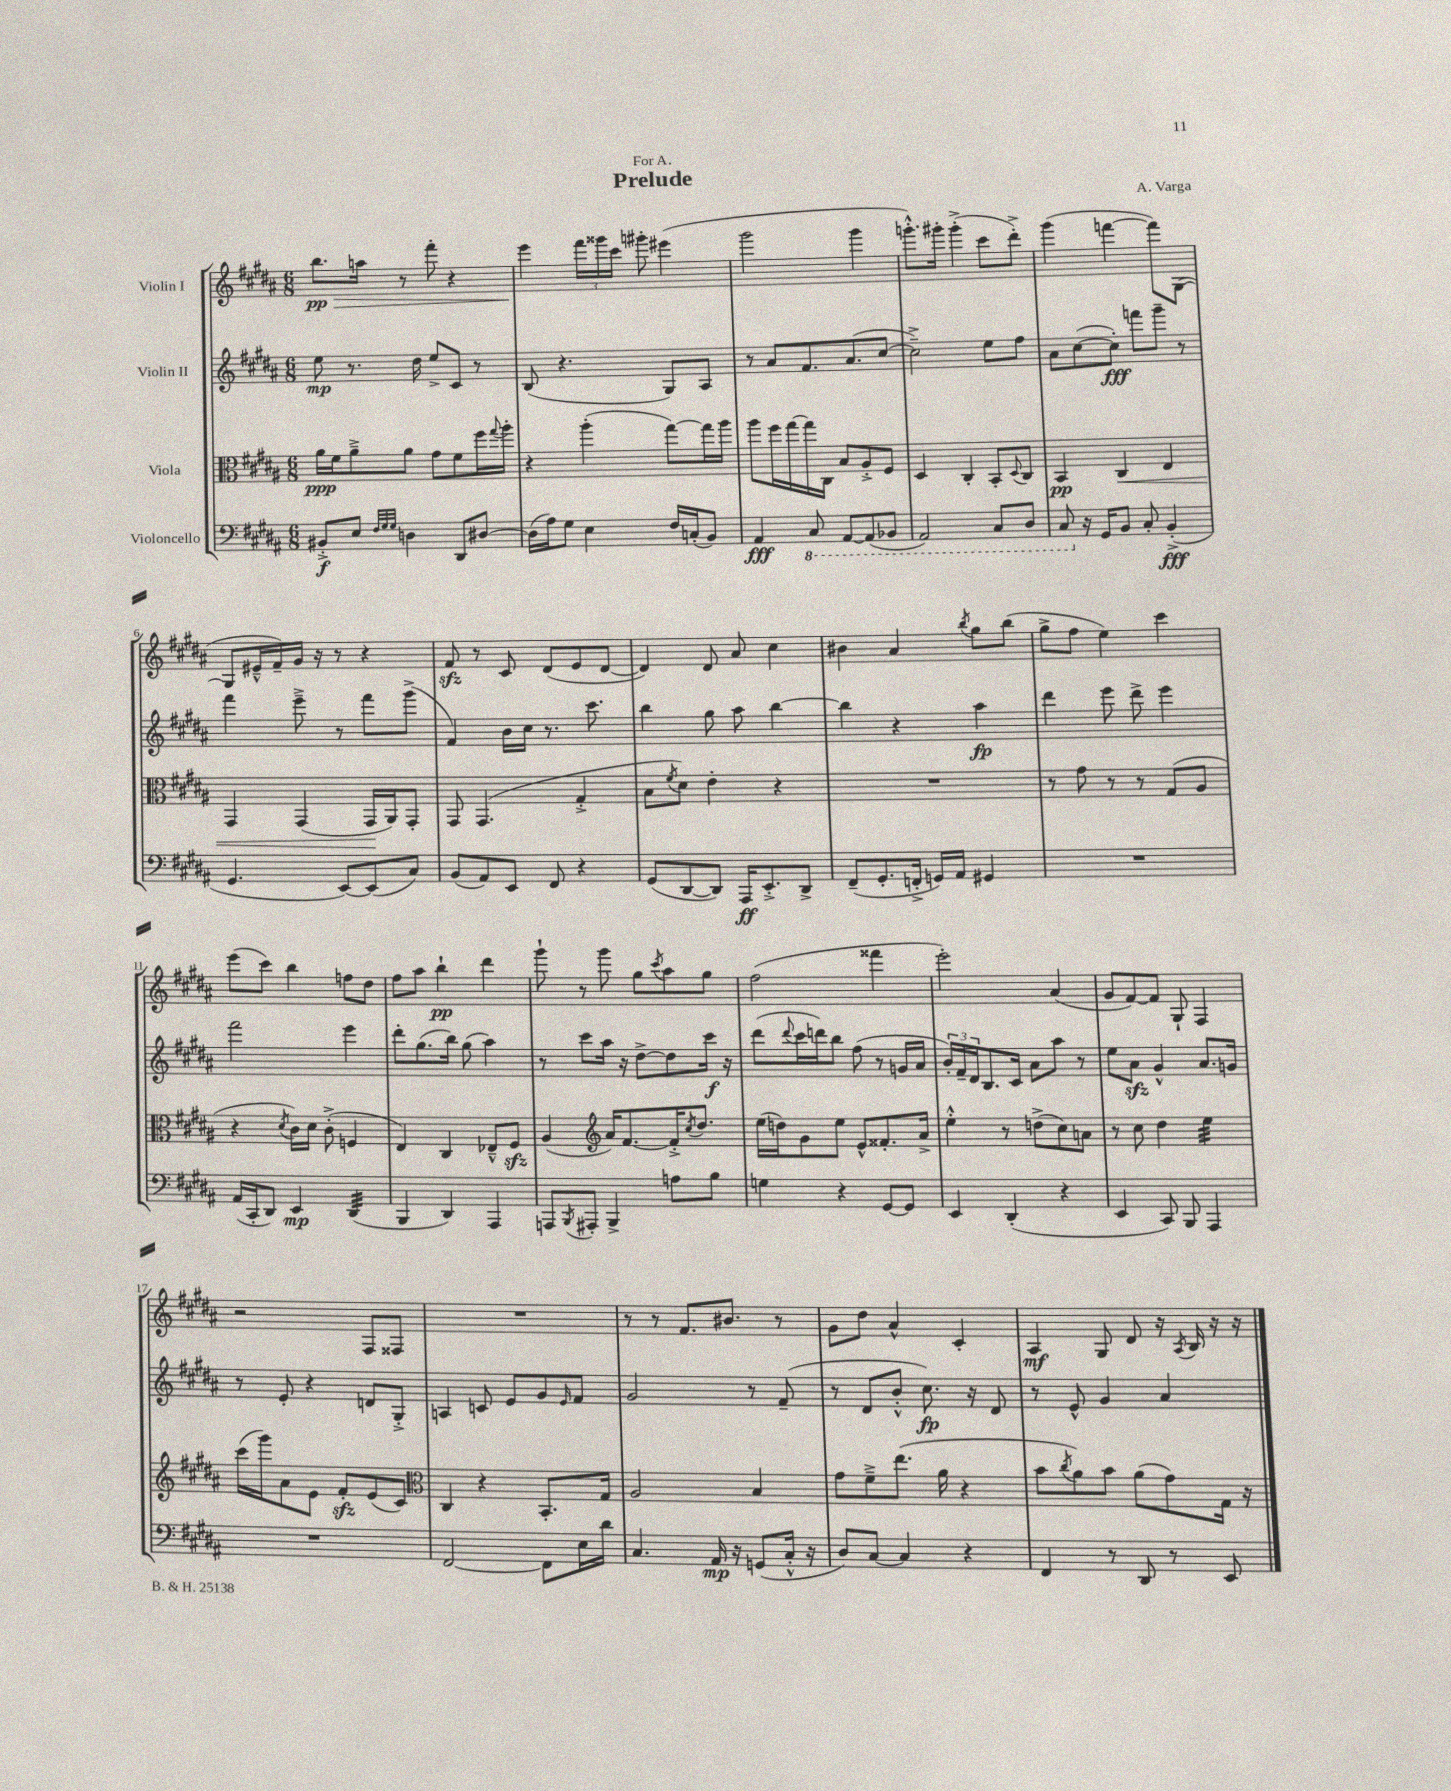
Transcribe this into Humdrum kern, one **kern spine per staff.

**kern	**kern	**kern	**kern
*staff4	*staff3	*staff2	*staff1
*clefF4	*clefC3	*clefG2	*clefG2
*k[f#c#g#d#a#]	*k[f#c#g#d#a#]	*k[f#c#g#d#a#]	*k[f#c#g#d#a#]
*M6/8	*M6/8	*M6/8	*M6/8
8BB#'^	16a#	8ee	8.bb
.	16f#	.	.
8E	8a#~^	8.r	.
.	.	.	16aa
32qqF#	.	.	.
32qqG#	.	.	.
32qqG#	.	.	.
4D	8a#	.	8r
.	.	16dd#	.
.	8g#	8ee^	8fff#'
8DD#	8f#	8c#	4r
[8D#	16ff#	8r	.
.	8qqgg#	.	.
.	16aa#'	.	.
=	=	=	=
(16D#]	4r	(8B	4eee
16A#)	.	.	.
8G#	.	4.r	.
4E	(4aa#'	.	24fff#
.	.	.	24ggg##
.	.	.	24ccc#
.	.	.	8ggg#'
16F#	[8gg#)	8G#)	(4eee#
(16C'	.	.	.
8BB)	16gg#]	8A#	.
.	16aa#	.	.
=	=	=	=
4AA#	8aa#	8r	2ggg#
.	16ff#	8a#	.
.	[16gg#	.	.
8CC#	16gg#]	8.f#	.
.	16C#	.	.
[8AAA#	8B	.	.
.	.	(8.a#	.
(8AAA#]	8A#'^	.	4ggg#
8BBB-	8F#	[8cc#	.
=	=	=	=
2AAA#)	4D#	2cc#~^])	8.ggg'^^)
.	.	.	16ggg#'
.	4C#'	.	(4ggg#'^
8CC#	8BB'	8ee	8ccc#
.	8qqD#	.	.
8DD#	8C#	8ff#	8ddd#'^)
=	=	=	=
8CC#	4BB	8a#	(4ggg#
16r	.	([8cc#	.
16GG#	.	.	.
8BB	4C#	8cc#'])	[4fff
8C#'	.	8fff	.
(4BB'^	4E	8ggg#~	8fff])
.	.	8r	([8G#
=	=	=	=
4.GG#	4GG#	4fff#	8G#]
.	.	.	16e#~^^
.	.	.	16f#~)
.	(4GG#	8eee~^	16g#
.	.	.	16r
[8EE)	.	8r	8r
(8EE]	16GG#	8fff#	4r
.	16AA#)	.	.
8C#)	8GG#'	(8ggg#^	.
=	=	=	=
(8BB	8GG#	4f#)	8f#
8AA#)	(4.GG#	.	8r
8EE	.	16b	8c#
.	.	16cc#	.
8FF#	.	8.r	(8d#
4r	4G#'^	.	8e
.	.	8.ccc#	.
.	.	.	[8d#
=	=	=	=
(8GG#	8B	4bb	4d#])
.	8qf#	.	.
[8DD#	8d#)	.	.
8DD#])	4e'	8gg#	8d#
16AAA#	.	8aa#	8a#
8.EE'^	.	.	.
.	4r	[4bb	4cc#
8DD#^	.	.	.
=	=	=	=
(8FF#~	2.r	4bb]	4b#
8.GG#'	.	.	.
.	.	4r	4a#
16FF'^	.	.	.
16GG)	.	.	.
16AA#	.	.	.
.	.	.	8qbb
4GG#	.	4aa#	8gg#
.	.	.	(8bb
=	=	=	=
2.r	8r	4ddd#	8gg#^
.	8g#	.	8ff#
.	8r	8eee	4ee)
.	8r	8ddd#^	.
.	(8G#	4eee	4ccc#
.	8A#	.	.
=	=	=	=
(16AA#	4r	2fff#	(8eee
16CC#'	.	.	.
8DD#)	.	.	8ccc#)
.	8qd#	.	.
4EE	16c#)	.	4bb
.	16d#	.	.
.	(8c#'^	.	.
(4DD#	4F	4eee	8ff
.	.	.	8dd#
=	=	=	=
4BBB	4E)	8ddd#'	8ff#
.	.	(8.gg#	8aa#
4DD#)	4C#	.	4bb`
.	.	16bb)	.
.	.	(8gg#	.
4AAA#	8E-~^^	4aa#)	4ddd#
.	8F#	.	.
=	=	=	=
8AAA	(4A#	8r	8ggg#`
8qBBB	.	.	.
8AAA#'	.	8ccc#	8r
*	*clefG2	*	*
4BBB^	16a#)	16aa#	8ggg#
.	[8.f#	16r	.
.	.	[8dd#^	8gg#
.	.	.	8qccc#
8A	16f#'^]	8dd#]	8aa#
.	8qcc#	.	.
.	8.dd#	.	.
8B	.	16ccc#	8gg#
.	.	16r	.
=	=	=	=
4G	(16ee	(8ddd#	(2ff#
.	16dd)	.	.
.	.	8qqddd#	.
.	8g#	16ccc#	.
.	.	16ddd)	.
4r	8ee	8bb	.
.	8e^^	(8ff#	.
[8GG#	8.f##'	8r	4fff##
8GG#]	.	16g	.
.	16a#^	16a#	.
=	=	=	=
4EE	4ee'^^	24b')	2eee')
.	.	24f#~	.
.	.	24d#	.
.	.	8.B	.
(4DD#'	8r	.	.
.	.	16c#	.
.	(8dd^	8a#	.
4r	8cc#)	8aa#	(4a#
.	8a	8r	.
=	=	=	=
4EE	8r	8ee	8g#
.	8cc#	8a#	[8f#)
8CC#)	4dd#	4g#^^	8f#]
8BBB	.	.	8G#`
4AAA#	4ee	8.a#	4F#
.	.	16g	.
=	=	=	=
2.r	(16ccc#	8r	2r
.	16ggg#)	.	.
.	8a#	8e'	.
.	8e	4r	.
.	8f#'	.	.
.	(8e	8d	8F#
.	8c#)	8G#'^	8F##
=	=	=	=
*	*clefC3	*	*
[2FF#	4C#	4A	2.r
.	4r	8c	.
.	.	8e	.
8FF#]	8.BB'	8g#	.
.	.	16qqe	.
16E	.	8f#	.
16d#	16G#	.	.
=	=	=	=
4.C#	2A#	2g#	8r
.	.	.	8r
.	.	.	8.f#
16AA#	.	.	.
16r	.	.	8.b#
(8GG	4B	8r	.
16C#'^^	.	(8f#~	8r
16r	.	.	.
=	=	=	=
8D#)	8g#	8r	8g#
[8C#	8f#~^	8d#	8dd#
4C#]	(8.ee	8b'^^	4a#^^
.	.	8.cc#)	.
.	16a#	.	.
4r	4r	.	4c#'
.	.	16r	.
.	.	8d#	.
=	=	=	=
4FF#	8b	8r	4A#
.	8qcc#	.	.
.	8a#)	8e^^	.
8r	8b	4g#	8G#
8DD#	(8a#	.	8d#
8r	8g#)	4a#	16r
.	.	.	8qA#
.	.	.	16B
8EE	16G#	.	16r
.	16r	.	16r
==	==	==	==
*-	*-	*-	*-
